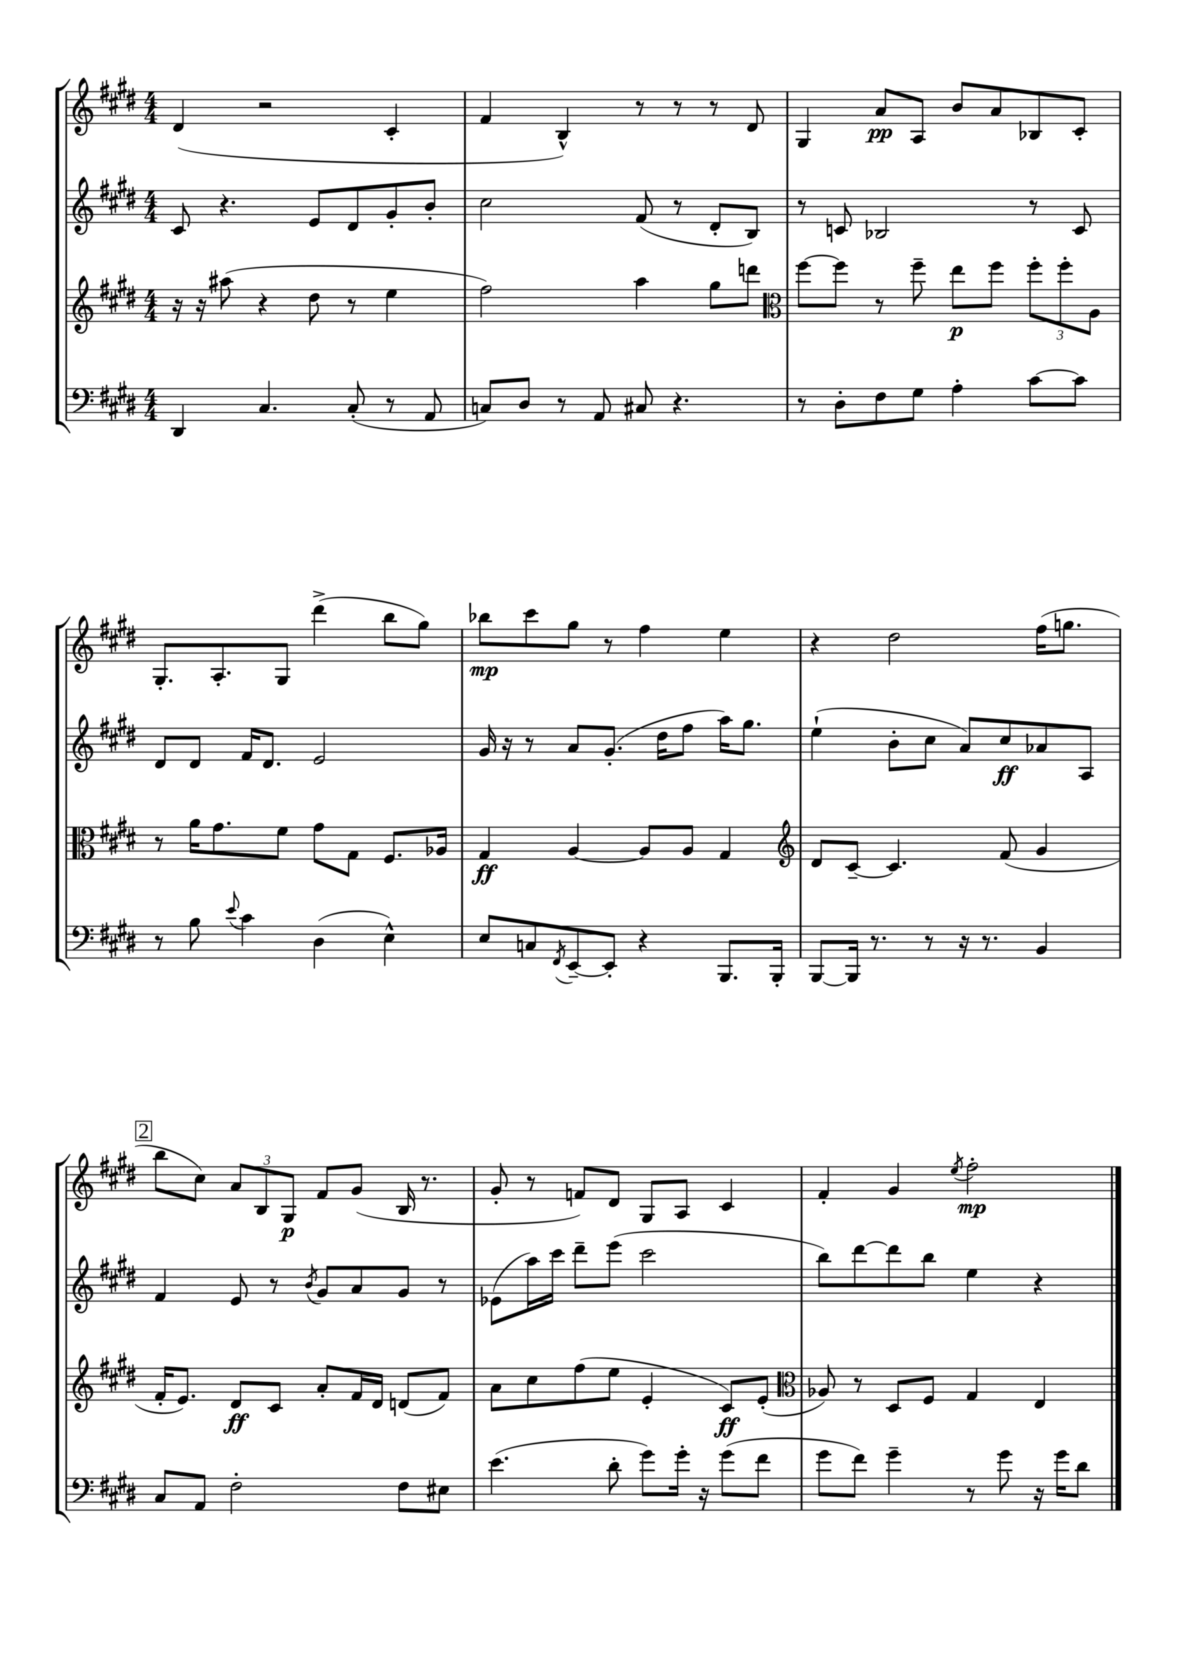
<<
\new StaffGroup <<
\new Staff = "s0" {
    \clef treble \key e \major \numericTimeSignature \time 4/4
    dis'4( r2 cis'4-. |
    fis'4 b4-^) r8 r8 r8 dis'8 |
    gis4 a'8\pp a8 b'8 a'8 bes8 cis'8-. |
    gis8.-. a8.-. gis8 dis'''4->( b''8 gis''8) |
    bes''8\mp cis'''8 gis''8 r8 fis''4 e''4 |
    r4 dis''2 fis''16( g''8. |
    \mark \markup { \box "2" } b''8 cis''8) \tuplet 3/2 { a'8 b8 gis8\p } fis'8 gis'8( b16 r8. |
    gis'8-. r8 f'8) dis'8 gis8 a8 cis'4 |
    fis'4-. gis'4 \acciaccatura { e''8 } fis''2-.\mp \bar "|." |
}
\new Staff = "s1" {
    \clef treble \key e \major \numericTimeSignature \time 4/4
    cis'8 r4. e'8 dis'8 gis'8-. b'8-. |
    cis''2 fis'8( r8 dis'8-. b8) |
    r8 c'8 bes2 r8 c'8 |
    dis'8 dis'8 fis'16 dis'8. e'2 |
    gis'16 r16 r8 a'8 gis'8.-.( dis''16 fis''8 a''16) gis''8. |
    e''4-!( b'8-. cis''8 a'8) cis''8\ff aes'8 a8 |
    \mark \markup { \box "2" } fis'4 e'8 r8 \acciaccatura { b'8 } gis'8 a'8 gis'8 r8 |
    ees'8( a''16) cis'''16 dis'''8-- e'''8( cis'''2 |
    b''8) dis'''8~ dis'''8 b''8 e''4 r4 \bar "|." |
}
\new Staff = "s2" {
    \clef treble \key e \major \numericTimeSignature \time 4/4
    r16 r16 ais''8( r4 dis''8 r8 e''4 |
    fis''2) a''4 gis''8 d'''8 |
    \clef alto fis''8~ fis''8 r8 fis''8-- e''8\p fis''8 \tuplet 3/2 { fis''8-. fis''8-. a8 } |
    r8 a'16 gis'8. fis'8 gis'8 gis8 fis8. aes16 |
    gis4\ff a4~ a8 a8 gis4 |
    \clef treble dis'8 cis'8~-- cis'4. fis'8( gis'4 |
    \mark \markup { \box "2" } fis'16-. e'8.) dis'8\ff cis'8 a'8-. fis'16 dis'16 d'8( fis'8) |
    a'8 cis''8 fis''8( e''8 e'4-. cis'8\ff) e'8-.( |
    \clef alto aes8) r8 dis8 fis8 gis4 e4 \bar "|." |
}
\new Staff = "s3" {
    \clef bass \key e \major \numericTimeSignature \time 4/4
    dis,4 cis4. cis8-.( r8 a,8 |
    c8) dis8 r8 a,8 cis8 r4. |
    r8 dis8-. fis8 gis8 a4-. cis'8~ cis'8 |
    r8 b8 \appoggiatura { e'8 } cis'4 dis4( e4-^) |
    e8 c8 \acciaccatura { fis,8 } e,8~-- e,8-. r4 b,,8. b,,16-. |
    b,,8~ b,,16 r8. r8 r16 r8. b,4 |
    \mark \markup { \box "2" } cis8 a,8 fis2-. fis8 eis8 |
    e'4.( dis'8-. gis'8) gis'16-. r16 gis'8( fis'8 |
    gis'8 fis'8) gis'4-- r8 gis'8 r16 gis'16 dis'8 \bar "|." |
}
>>
>>
\layout { \context { \Score \remove "Bar_number_engraver" } }
